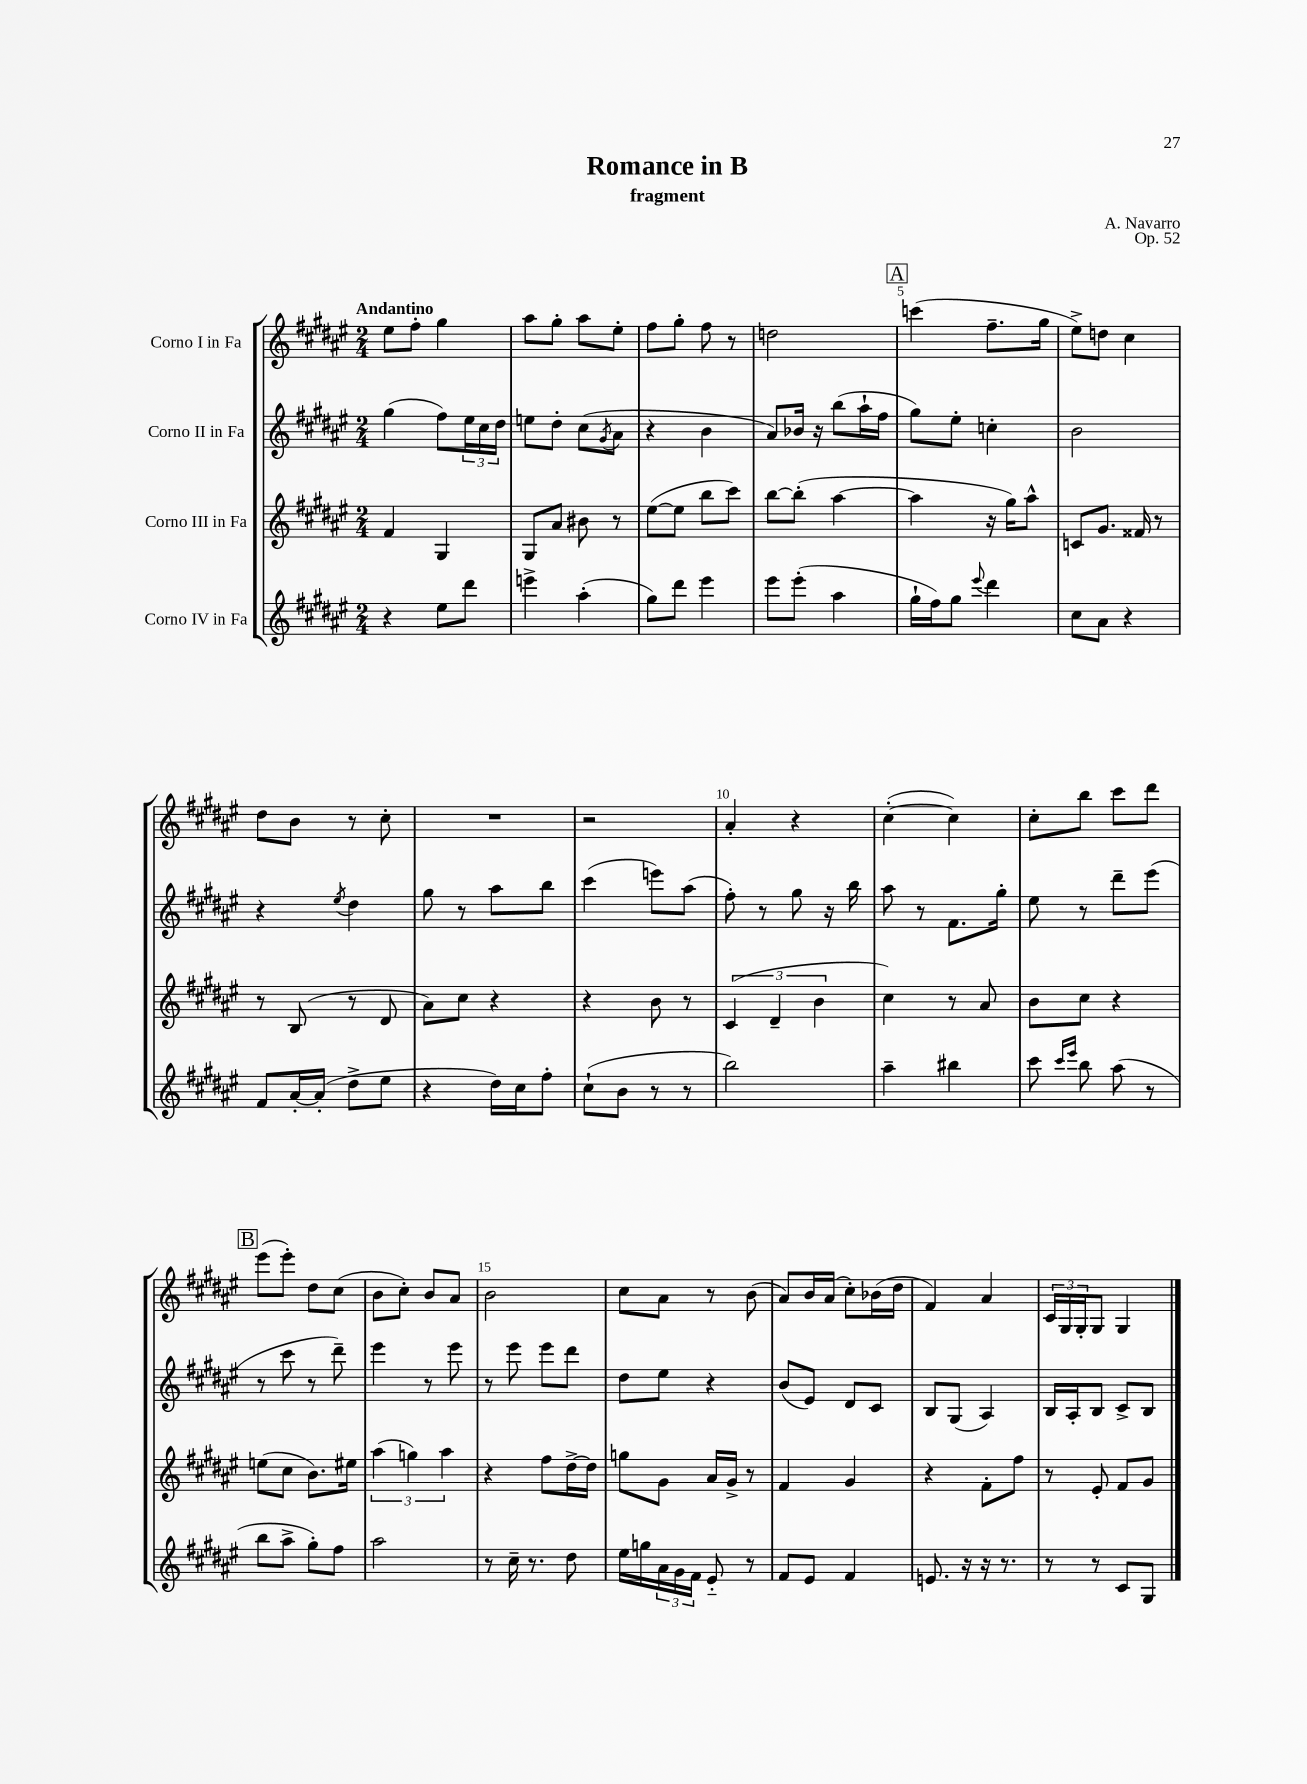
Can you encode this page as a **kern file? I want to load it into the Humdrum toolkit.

**kern	**kern	**kern	**kern
*staff4	*staff3	*staff2	*staff1
*clefG2	*clefG2	*clefG2	*clefG2
*k[f#c#g#d#a#e#]	*k[f#c#g#d#a#e#]	*k[f#c#g#d#a#e#]	*k[f#c#g#d#a#e#]
*M2/4	*M2/4	*M2/4	*M2/4
4r	4f#	(4gg#	8ee#
.	.	.	8ff#'
8ee#	4G#	8ff#)	4gg#
8ddd#	.	24ee#	.
.	.	24cc#	.
.	.	24dd#	.
=	=	=	=
4eee^	8G#	8ee	8aa#
.	8a#	8dd#'	8gg#'
(4aa#'	8b#	(8cc#	8aa#
.	.	8qg#	.
.	8r	8a#	8ee#'
=	=	=	=
8gg#)	([8ee#	4r	8ff#
8ddd#	8ee#]	.	8gg#'
4eee#	8bb	4b	8ff#
.	8ccc#)	.	8r
=	=	=	=
8eee#	[8bb	8a#)	2dd
(8eee#'	(8bb']	16b-	.
.	.	16r	.
4aa#	[4aa#	(8bb	.
.	.	16aa#`	.
.	.	16ff#	.
=	=	=	=
16gg#`	4aa#]	8gg#)	(4ccc
16ff#)	.	.	.
8gg#	.	8ee#'	.
8qqeee#	.	.	.
4ddd#	16r	4cc'	8.ff#~
.	16gg#)	.	.
.	8aa#^^	.	.
.	.	.	16gg#
=	=	=	=
8cc#	8c	2b	8ee#^)
8a#	8.g#	.	8dd
4r	.	.	4cc#
.	16f##	.	.
.	8r	.	.
=	=	=	=
8f#	8r	4r	8dd#
[16a#'	(8B	.	8b
(16a#']	.	.	.
.	.	8qee#	.
8dd#^	8r	4dd#	8r
8ee#	8d#	.	8cc#'
=	=	=	=
4r	8a#)	8gg#	2r
.	8cc#	8r	.
16dd#)	4r	8aa#	.
16cc#	.	.	.
8ff#'	.	8bb	.
=	=	=	=
(8cc#`	4r	(4ccc#	2r
8b	.	.	.
8r	8b	8eee)	.
8r	8r	(8aa#	.
=	=	=	=
2bb)	(6c#	8ff#')	4a#'
.	.	8r	.
.	6d#~	.	.
.	.	8gg#	4r
.	6b	.	.
.	.	16r	.
.	.	16bb	.
=	=	=	=
4aa#~	4cc#)	8aa#	([4cc#'
.	.	8r	.
4bb#	8r	8.f#	4cc#])
.	8a#	.	.
.	.	16gg#'	.
=	=	=	=
8ccc#	8b	8ee#	8cc#'
16qqccc#	.	.	.
16qqeee#	.	.	.
8bb	8cc#	8r	8bb
(8aa#	4r	8ddd#~	8ccc#
8r	.	(8eee#	8ddd#
=	=	=	=
8bb	(8ee	8r	(8eee#
8aa#^	8cc#	8ccc#	8eee#')
8gg#')	8.b)	8r	8dd#
8ff#	.	8ddd#~)	(8cc#
.	16ee#	.	.
=	=	=	=
2aa#	(6aa#	4eee#	8b
.	.	.	8cc#')
.	6gg)	.	.
.	.	8r	8b
.	6aa#	.	.
.	.	8eee#	8a#
=	=	=	=
8r	4r	8r	2b
16cc#~	.	8eee#	.
8.r	.	.	.
.	8ff#	8eee#	.
8dd#	[16dd#^	8ddd#	.
.	16dd#]	.	.
=	=	=	=
16ee#	8gg	8dd#	8cc#
16gg	.	.	.
24a#	8g#	8ee#	8a#
24g#	.	.	.
24f#	.	.	.
8e#'~	16a#	4r	8r
.	16g#^	.	.
8r	8r	.	(8b
=	=	=	=
8f#	4f#	(8b	8a#)
8e#	.	8e#)	16b
.	.	.	(16a#
4f#	4g#	8d#	8cc#')
.	.	8c#	(16b-
.	.	.	16dd#
=	=	=	=
8.e	4r	8B	4f#)
.	.	(8G#	.
16r	.	.	.
16r	8f#'	4A#)	4a#
8.r	.	.	.
.	8ff#	.	.
=	=	=	=
8r	8r	16B	24c#
.	.	.	24G#
.	.	16A#'	.
.	.	.	24G#'
8r	8e#'	8B	8G#
8c#	8f#	8c#^	4G#
8G#	8g#	8B	.
==	==	==	==
*-	*-	*-	*-
